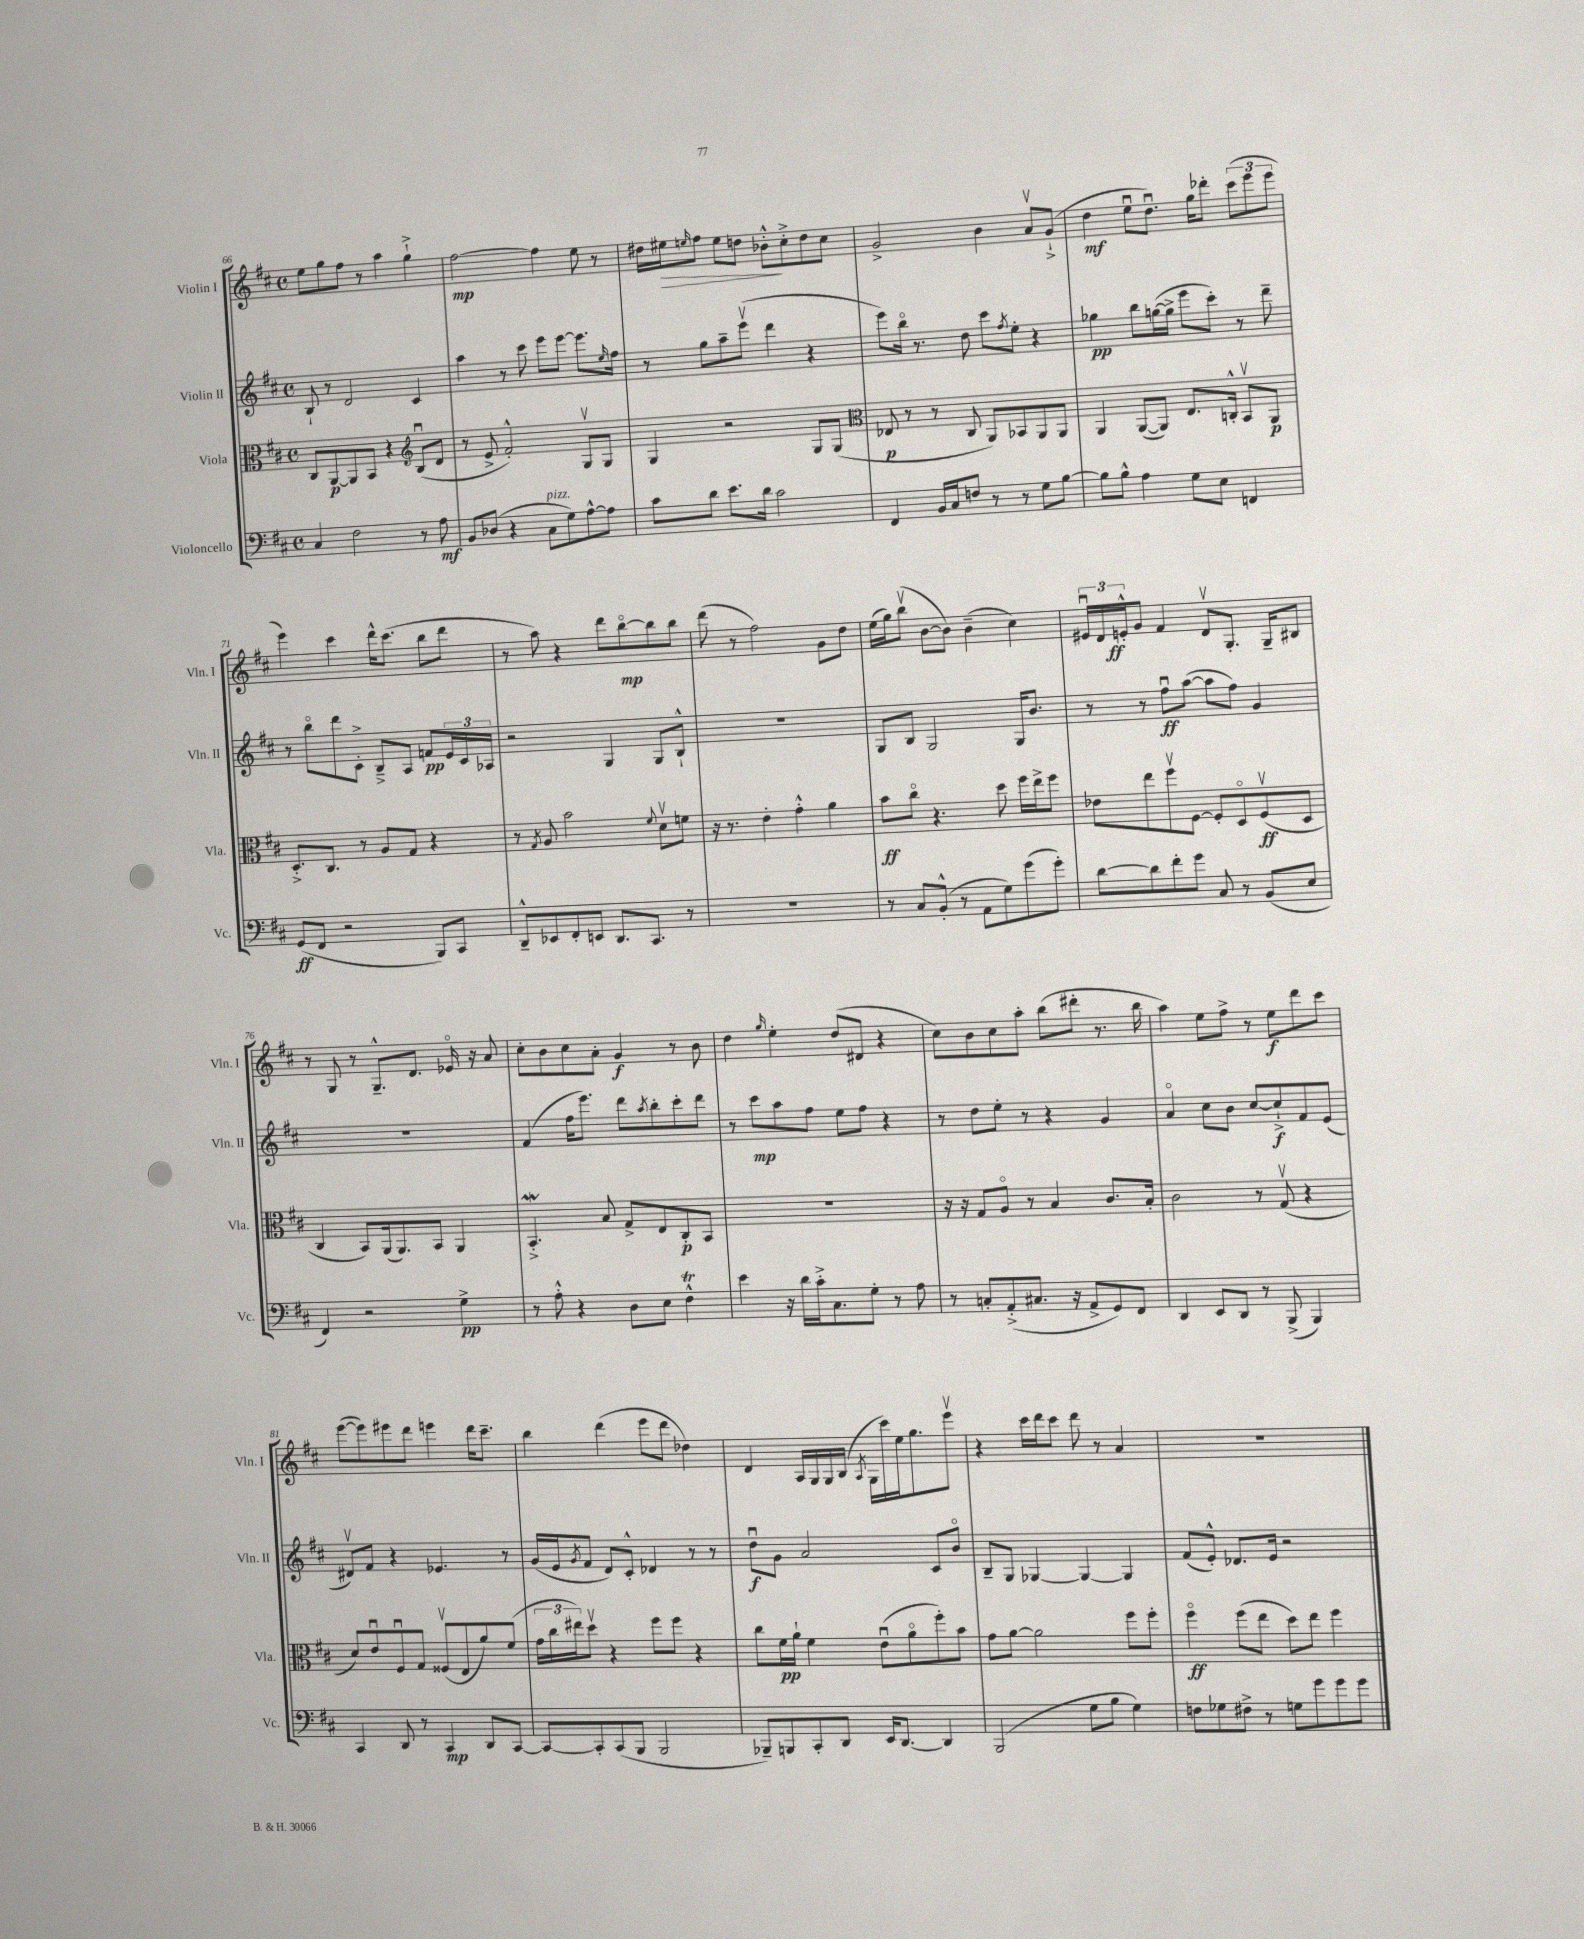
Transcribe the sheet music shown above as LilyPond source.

<<
\new StaffGroup <<
\new Staff = "s0" \with { instrumentName = "Violin I" shortInstrumentName = "Vln. I" } {
    \clef treble \key d \major \defaultTimeSignature \time 4/4
    e''8 g''8 fis''8 r8 a''4 g''4-!-> |
    fis''2~\mp fis''4 e''8 r8 |
    dis''16 eis''16\> \grace { e''16 } fis''8 e''8 d''8 bes'8-.-^\! cis''8-.-> d''8 cis''8 |
    g'2-> b'4 a'8\upbow g'8-!->( |
    d''4\mf e''8\downbow d''8.\downbow) g''16 des'''8-. \tuplet 3/2 { cis'''8( e'''8 e'''8 } |
    e'''4) cis'''4 d'''16-^ cis'''8.( b''8 d'''8 |
    r8 a''8) r4 d'''8 b''8~\flageolet\mp b''8 b''8 |
    d'''8( r8 fis''2) g'8 d''8 |
    e''16( g''16) b''8\upbow( b'8~ b'8) b'4--( cis''4) |
    \tuplet 3/2 { eis'16\downbow d'16 e'16-.-^\ff } g'8 fis'4 d'8\upbow g8.-. g16-- bis8 |
    r8 g8 r8 g8.---^ d'8. ees'16\flageolet r16 a'8 |
    cis''8-. b'8 cis''8 a'8-. g'4\f r8 b'8 |
    d''4 \grace { g''16 } e''4-. d''8( dis'8 r4 |
    cis''8) b'8 cis''8 a''8-. b''8( dis'''8-. r8. b''16 |
    a''4) e''8 fis''8-> r8 e''8\f d'''8 cis'''8 |
    e'''8~( e'''8) eis'''8 d'''8 e'''4 d'''16 cis'''8.-- |
    b''4 d'''4( e'''8 d'''8 des''4) |
    d'4 a16 g16 g16 b16( \acciaccatura { a8 } g16 cis'''16) e''16 g''8. e'''8\upbow |
    r4 cis'''16 d'''16 cis'''8 d'''8 r8 a'4 |
    R1 \bar "|." |
}
\new Staff = "s1" \with { instrumentName = "Violin II" shortInstrumentName = "Vln. II" } {
    \clef treble \key d \major \defaultTimeSignature \time 4/4
    b8-! r8 d'2 cis'4 |
    a''4 r8 cis'''8 e'''8 e'''8~ e'''8. \grace { e''16 } fis''16 |
    r8 g''8 a''8-- e'''8\upbow( d'''4 r4 |
    e'''8) b''16\flageolet r8. d''8 cis'''8 \acciaccatura { fis''8 } e''8-. r4 |
    ges''4\pp b''8 g''16~( g''16-> e'''8 cis'''8-.) r8 d'''8-- |
    r8 b''8\flageolet d'''8 cis'8-.-> b8---> a8 f'8\pp \tuplet 3/2 { e'16 cis'16 aes16 } |
    r2 g4 g8 b8-!-^ |
    R1 |
    g8 b8 g2 g16 b'8. |
    r8 r8 fis''8\downbow\ff a''8~( a''8 fis''8) g'4 |
    r1 |
    fis'4( fis''16 e'''8.) d'''8 \acciaccatura { a''8 } b''8-. cis'''8-. d'''8 |
    r8 cis'''8\mp a''8 fis''8 e''8 fis''8 r4 |
    r8 d''8 e''8-. r8 r4 g'4 |
    a'4\flageolet cis''8 b'8 cis''8~ cis''8-!->\f fis'8 e'8( |
    dis'8\upbow) fis'8 r4 ees'4. r8 |
    g'16( e'16 \acciaccatura { g'8 } fis'8 d'8) cis'8-.-^ des'4 r8 r8 |
    d''8\downbow\f g'8 a'2 cis'8 b'8\flageolet |
    b8-- g8 ges4~ ges4~ ges4 |
    fis'8( e'8-.-^) des'8. e'16 r2 \bar "|." |
}
\new Staff = "s2" \with { instrumentName = "Viola" shortInstrumentName = "Vla." } {
    \clef alto \key d \major \defaultTimeSignature \time 4/4
    cis8 a,8~\p a,8 b,8 r4 \clef treble b8\downbow( d'8 |
    r8 e'8-> fis'2-.-^) g8\upbow g8 |
    g4 r2 g8 g8( |
    \clef alto ees8\p r8 r8 cis8 a,8) bes,8 a,8 a,8 |
    a,4 a,8~( a,8) e8. c16-.-^ b,8\upbow a,8\p |
    d8.-.-> cis8. r8 a8 g8 r4 |
    r8 \acciaccatura { g8 } a8 b'2 \appoggiatura { fis'8 } d'8\upbow f'8 |
    r16 r8. e'4-. g'4-.-^ a'4 |
    b'8\ff cis''8\flageolet r4. d''8 fis''16 e''16-> fis''8 |
    ees'8 e''8 fis''8\upbow fis8~ fis8-. d8\flageolet fis8\upbow\ff( d8 |
    cis4 b,8) a,16( a,8.) b,8 a,4 |
    b,4.-.->\mordent b8 g8-> e8 cis8-.\p b,8 |
    R1 |
    r16 r16 g8 a8\flageolet r8 b4 cis'8. b16-. |
    cis'2 r8 g8\upbow( r4 |
    d'8) e'8\downbow fis8\downbow g8 fisis8\upbow( e8 a'8) fis'8( |
    \tuplet 3/2 { g'16 cis''16 eis''16) } d''8\upbow r4 fis''8 fis''8 r4 |
    cis''8 fis'16\pp a'16-! fis'4 e'8\downbow( a'8\flageolet fis''8-.) b'8 |
    g'8 a'8~ a'2 fis''8 fis''8-. |
    fis''4\flageolet\ff fis''8( e''8 d''8) e''8 fis''4 \bar "|." |
}
\new Staff = "s3" \with { instrumentName = "Violoncello" shortInstrumentName = "Vc." } {
    \clef bass \key d \major \defaultTimeSignature \time 4/4
    cis4 fis2 r8 a8\mf |
    b,8 des8( r4 cis8^\markup { \italic "pizz." } g8) a8~-^ a8 |
    cis'8 d'8 e'8. d'16 cis'2 |
    fis,4 b,16 cis16 f8 r8 r8 g8 b8~ |
    b8 b8-^ a4 g8 e8 f,4 |
    g,8\ff( fis,8 r2 b,,8) cis,8 |
    d,8---^ ees,8 fis,8-. e,8 d,8. cis,8. r8 |
    R1 |
    r8 cis8 b,8-.-^( r8 a,8 g8) g'8( g'8-.) |
    d'8~ d'8 fis'8-. g'8 cis8 r8 b,8( e8 |
    fis,4) r2 g4->\pp |
    r8 a8-.-^ r4 d8 e8 fis4-^\trill |
    e'4 r16 d'16 cis'16-.-> cis8. g8-. r8 a8 |
    r8 c8-. a,8-.->( cis8. r16 a,8-> g,8) fis,8 |
    d,4 e,8 d,8 r8 b,,8->( b,,4) |
    cis,4 d,8 r8 cis,4\mp d,8 cis,8~ |
    cis,8~ cis,8-. cis,8( b,,8 b,,2 |
    bes,,8--) b,,8 cis,8-. d,8 e,16 d,8.~ d,4 |
    b,,2( g8 b8 g4) |
    f8 ges8 fis8-> r8 g8 g'8 g'8 g'8 \bar "|." |
}
>>
>>
\layout { \context { \Score currentBarNumber = #66 } }
